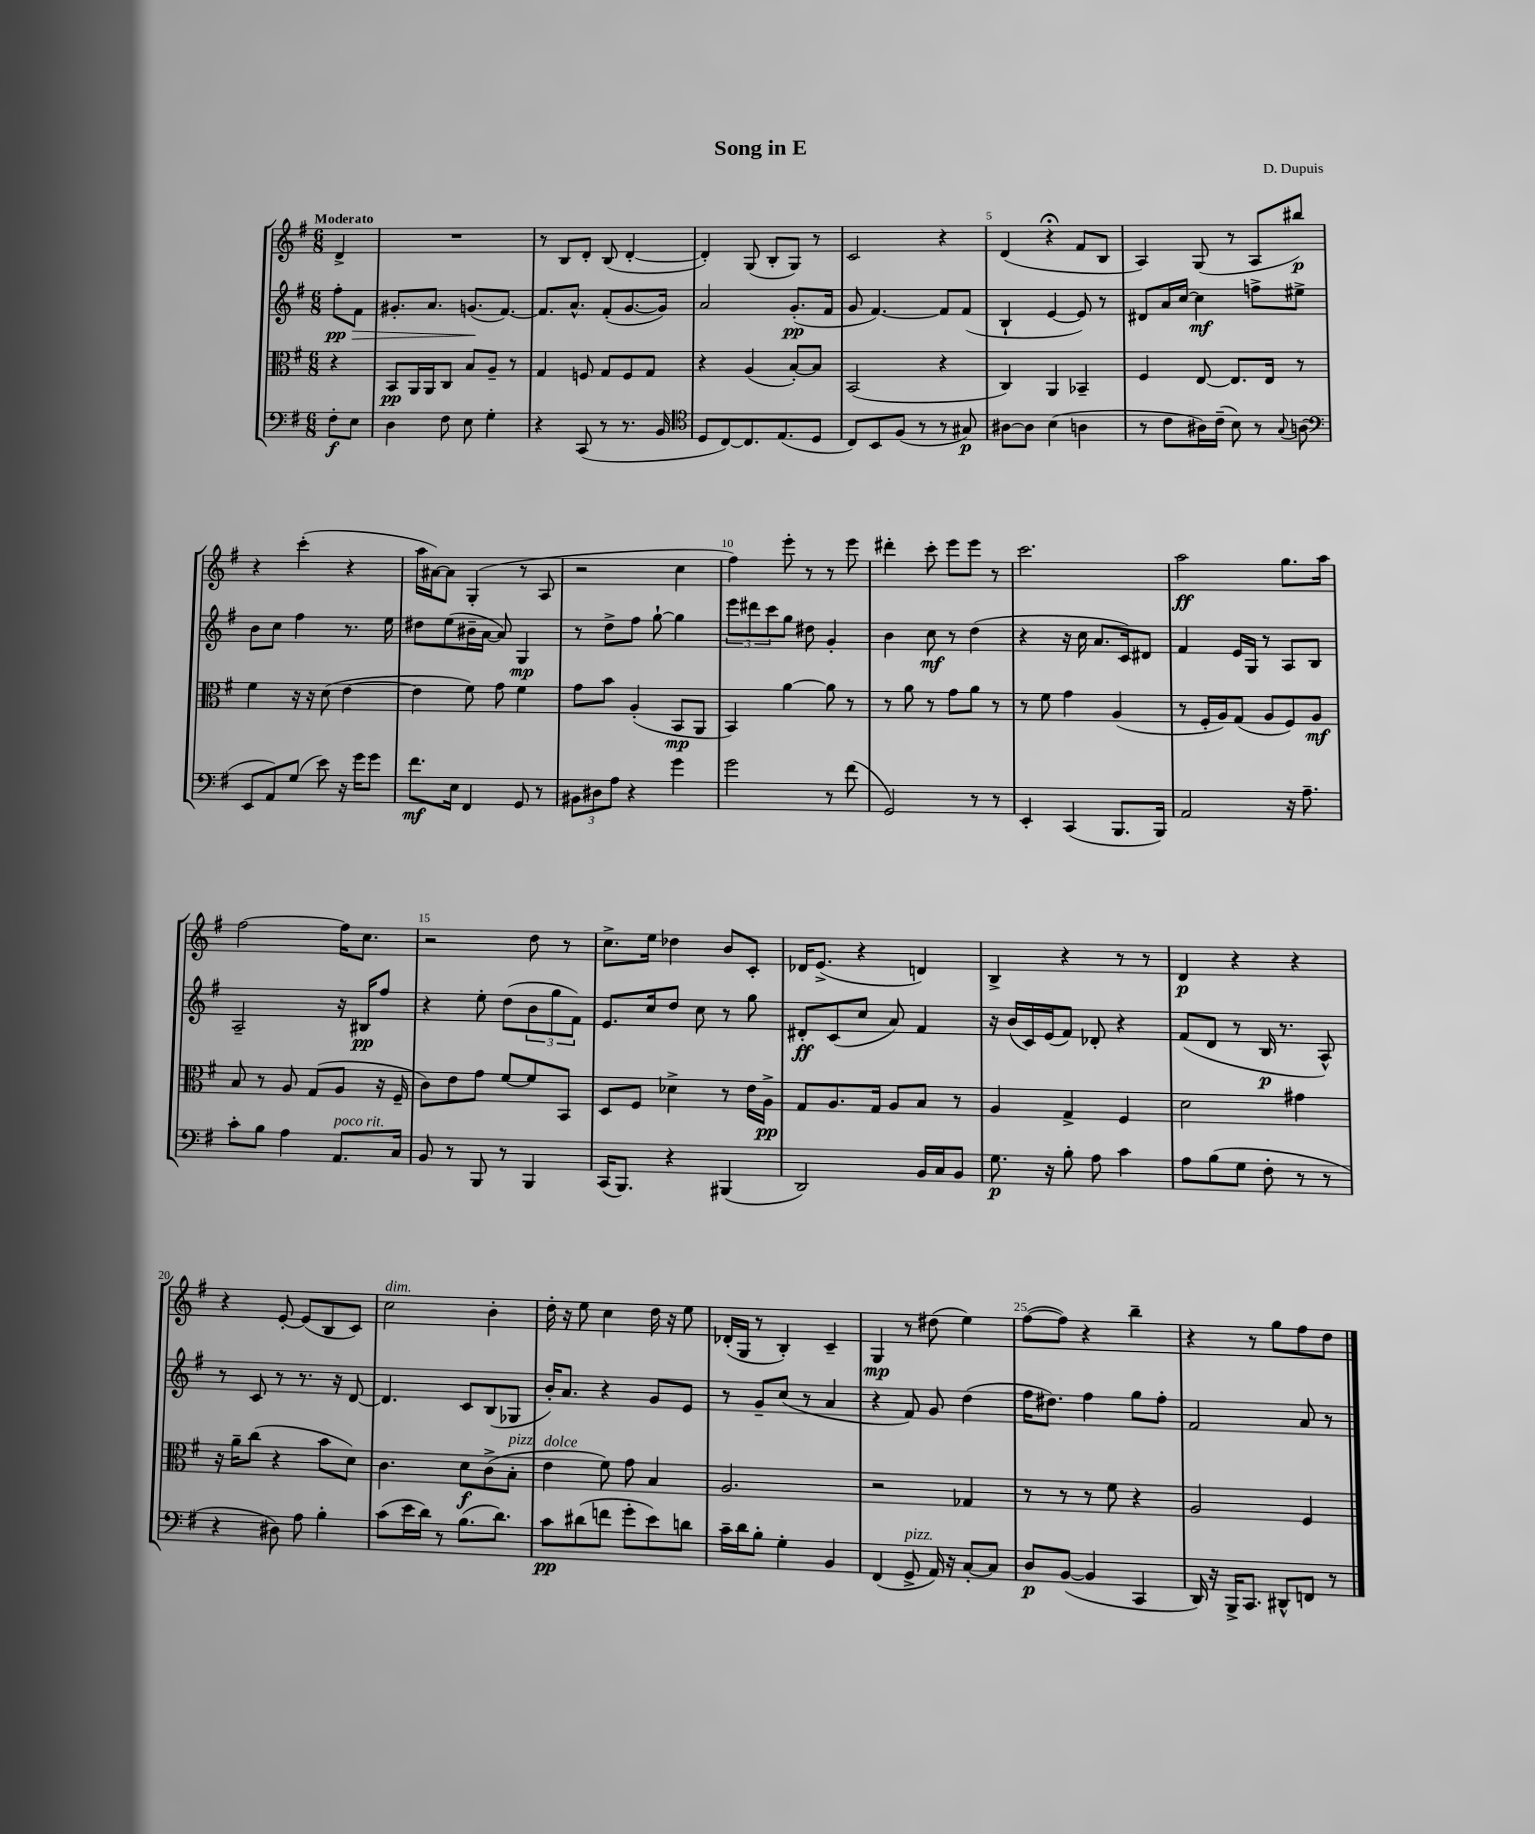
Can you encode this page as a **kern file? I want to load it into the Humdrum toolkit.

**kern	**dynam	**kern	**dynam	**kern	**dynam	**kern	**dynam
*part4	*part4	*part3	*part3	*part2	*part2	*part1	*part1
*staff4	*staff4	*staff3	*staff3	*staff2	*staff2	*staff1	*staff1
*clefF4	*	*clefC3	*	*clefG2	*	*clefG2	*
*k[f#]	*	*k[f#]	*	*k[f#]	*	*k[f#]	*
*M6/8	*	*M6/8	*	*M6/8	*	*M6/8	*
=	=	=	=	=	=	=	=
!	!	!	!	!	!	!LO:TX:a:B:t=Moderato	!
!	!	!	!	!	!LO:HP:b	!	!
8F#'\L	f	4r	.	8ff#'\L	> pp	4d^/	.
8E\J	.	.	.	8f#\J	.	.	.
=1	=1	=1	=1	=1	=1	=1	=1
4D\	.	8BB/L	pp	8.g#X'/L	.	2.r	.
.	.	16AA/L	.	.	.	.	.
.	.	16AA/J	.	8.a/J	.	.	.
8F#\	.	8C/J	.	.	.	.	.
8E\	.	8B/L	.	(8.gn/L	.	.	.
4G'\	.	8A~/J	.	.	.	.	.
.	.	.	.	[8.f#/J)	]	.	.
.	.	8r	.	.	.	.	.
=2	=2	=2	=2	=2	=2	=2	=2
4r	.	4G/	.	8.f#/L]	.	8r	.
.	.	.	.	.	.	8B/L	.
.	.	.	.	8.a^^/J	.	.	.
(8CC/	.	8Fn/	.	.	.	8d'/J	.
8r	.	8G/L	.	(8f#'/L	.	(8B/	.
8.r	.	8F/	.	[8.g/	.	[4d'/	.
.	.	8G/J	.	.	.	.	.
16BB/	.	.	.	16g/Jk])	.	.	.
=3	=3	=3	=3	=3	=3	=3	=3
*clefC4	*	*	*	*	*	*	*
8D/L	.	4r	.	2a/	.	4d'/])	.
[8C/)	.	.	.	.	.	.	.
8.C/]	.	(4A/	.	.	.	(8G/	.
.	.	.	.	.	.	8B'/L	.
(8.E/	.	.	.	.	.	.	.
.	.	[8B'/L)	.	(8.g'/L	pp	8G/J)	.
8D/J	.	8B/J]	.	.	.	8r	.
.	.	.	.	16f#/Jk	.	.	.
=4	=4	=4	=4	=4	=4	=4	=4
8C/L)	.	(2BB/	.	8g/	.	2c/	.
8BB/	.	.	.	[4.f#/)	.	.	.
(8F#/J	.	.	.	.	.	.	.
8r	.	.	.	.	.	.	.
8r	.	4r	.	8f#/L]	.	4r	.
8G#X/)	p	.	.	(8f#/J	.	.	.
=5	=5	=5	=5	=5	=5	=5	=5
[8A#X\L	.	4C/)	.	4B`/	.	(4d/	.
8A#\J]	.	.	.	.	.	.	.
(4B\	.	4AA/	.	[4e/	.	4r;<	.
4An\	.	4BB-X~/	.	8e/])	.	8f#/L	.
.	.	.	.	8r	.	8B/J	.
=6	=6	=6	=6	=6	=6	=6	=6
8r	.	4F#/	.	8d#X/L	.	4A/)	.
8c\L	.	.	.	16a/L	.	.	.
.	.	.	.	[16cc/JJ	.	.	.
16A#X\L)	.	[8E/	.	4cc\]	mf	(8G/	.
(16c~\JJ	.	.	.	.	.	.	.
8B\)	.	8.E/L]	.	.	.	8r	.
8r	.	.	.	8ffn^\L	.	8A/L	.
.	.	16E/Jk	.	.	.	.	.
8qqG/	.	.	.	.	.	.	.
(8An\	.	8r	.	8ee#X^\J	.	8bb#X/J)	p
!!LO:LB:g=z
=7	=7	=7	=7	=7	=7	=7	=7
*clefF4	*	*	*	*	*	*	*
8EE/L	.	4f#\	.	8b\L	.	4r	.
8AA/)	.	.	.	8cc\J	.	.	.
(8G/J	.	16r	.	4ff#\	.	(4ccc'\	.
.	.	16r	.	.	.	.	.
8e\)	.	(8d\	.	.	.	.	.
16r	.	[4e\	.	8.r	.	4r	.
16g\KL	.	.	.	.	.	.	.
8g\J	.	.	.	.	.	.	.
.	.	.	.	16ee\	.	.	.
=8	=8	=8	=8	=8	=8	=8	=8
8.f#\L	mf	4e\]	.	8dd#X\L	.	16aa\LL	.
.	.	.	.	.	.	[16a#X\J)	.
.	.	.	.	(8ee\	.	8a#\J]	.
16E\Jk	.	.	.	.	.	.	.
4FF#/	.	8f#\)	.	16b#X~\L	.	(4G'/	.
.	.	.	.	[16a\JJ	.	.	.
.	.	8g\	.	8a/])	.	.	.
8GG/	.	4f#\	.	4G/	mp	8r	.
8r	.	.	.	.	.	8A/	.
=9	=9	=9	=9	=9	=9	=9	=9
12BB#X\L	.	8g\L	.	8r	.	2r	.
12D#X\	.	.	.	.	.	.	.
.	.	8b\J	.	8dd^\L	.	.	.
12A\J	.	.	.	.	.	.	.
4r	.	(4A'/	.	8ff#\J	.	.	.
.	.	.	.	[8gg`\	.	.	.
4g\	.	8BB/L	mp	4gg\]	.	4cc\	.
.	.	8AA/J	.	.	.	.	.
=10	=10	=10	=10	=10	=10	=10	=10
2g\	.	4BB/)	.	12eee\L	.	4ff#\)	.
.	.	.	.	12ddd#X\	.	.	.
.	.	.	.	12ccc\	.	.	.
.	.	[4a\	.	8gg\J	.	8eee'\	.
.	.	.	.	8dd#X\	.	8r	.
8r	.	8a\]	.	4g'/	.	8r	.
(8f#\	.	8r	.	.	.	8eee\	.
=11	=11	=11	=11	=11	=11	=11	=11
2GG/)	.	8r	.	4b\	.	4ddd#X'\	.
.	.	8a\	.	.	.	.	.
.	.	8r	.	8cc\	mf	8ccc'\	.
.	.	8g\L	.	8r	.	8eee\L	.
8r	.	8a\J	.	(4dd\	.	8eee\J	.
8r	.	8r	.	.	.	8r	.
=12	=12	=12	=12	=12	=12	=12	=12
4EE'/	.	8r	.	4r	.	2.ccc\	.
.	.	8f#\	.	.	.	.	.
(4CC/	.	4g\	.	16r	.	.	.
.	.	.	.	16cc\	.	.	.
.	.	.	.	8.a/L	.	.	.
8.BBB/L	.	(4A/	.	.	.	.	.
.	.	.	.	16c/k)	.	.	.
.	.	.	.	8d#X/J	.	.	.
16BBB/Jk)	.	.	.	.	.	.	.
=13	=13	=13	=13	=13	=13	=13	=13
2AA/	.	8r	.	4f#/	.	2aa\	ff
.	.	16F#'/LL	.	.	.	.	.
.	.	16A/J)	.	.	.	.	.
.	.	(8G/J	.	16e/LL	.	.	.
.	.	.	.	16G/JJ	.	.	.
.	.	8A/L	.	8r	.	.	.
16r	.	8F#/)	.	8A/L	.	8.gg\L	.
8.A~\	.	.	.	.	.	.	.
.	.	8A/J	mf	8B/J	.	.	.
.	.	.	.	.	.	16aa\Jk	.
!!LO:LB:g=z
=14	=14	=14	=14	=14	=14	=14	=14
8c'\L	.	8B/	.	2A~/	.	[2ff#\	.
8B\J	.	8r	.	.	.	.	.
4A\	.	8A/	.	.	.	.	.
.	.	(8G/L	.	.	.	.	.
!LO:TX:a:i:t=poco rit.	!	!	!	!	!	!	!
8.AA/L	.	8A/J	.	16r	.	16ff#\KL]	.
.	.	.	.	16B#X/KL	pp	8.cc\J	.
.	.	16r	.	8ff#/J	.	.	.
16C/Jk	.	16F#~/	.	.	.	.	.
=15	=15	=15	=15	=15	=15	=15	=15
8BB/	.	8c\L)	.	4r	.	2r	.
8r	.	8e\	.	.	.	.	.
8BBB/	.	8g\J	.	8ee'\	.	.	.
8r	.	[8f#/L	.	(8dd\L	.	.	.
4BBB/	.	8f#/]	.	12b\	.	8dd\	.
.	.	.	.	12gg\	.	.	.
.	.	8BB/J	.	.	.	8r	.
.	.	.	.	12f#\J)	.	.	.
=16	=16	=16	=16	=16	=16	=16	=16
(16CC/KL	.	8D/L	.	8.e/L	.	8.cc^\L	.
8.BBB/J)	.	.	.	.	.	.	.
.	.	8F#/J	.	.	.	.	.
.	.	.	.	16cc/k	.	16ee\Jk	.
4r	.	4d-X^\	.	8dd/J	.	4dd-X\	.
.	.	.	.	8cc\	.	.	.
(4BBB#X/	.	8r	.	8r	.	8b/L	.
.	.	16e\LL	.	8gg\	.	8c'/J	.
.	.	16A^\JJ	pp	.	.	.	.
=17	=17	=17	=17	=17	=17	=17	=17
2DD/)	.	8G/L	.	8d#X'/L	ff	16d-X/KL	.
.	.	.	.	.	.	(8.e^/J	.
.	.	8.A/	.	(8c/	.	.	.
.	.	.	.	8cc/J	.	4r	.
.	.	16G/Jk	.	.	.	.	.
.	.	8A/L	.	8a/)	.	.	.
16BB/LL	.	8B/J	.	4f#/	.	4dn/)	.
16C/J	.	.	.	.	.	.	.
8BB/J	.	8r	.	.	.	.	.
=18	=18	=18	=18	=18	=18	=18	=18
8.G\	p	4A/	.	16r	.	4B^/	.
.	.	.	.	(16b/LL	.	.	.
.	.	.	.	16c/)	.	.	.
16r	.	.	.	(16e/J	.	.	.
8B'\	.	4G^/	.	8f#/J)	.	4r	.
8A\	.	.	.	8d-X'/	.	.	.
4c\	.	4F#/	.	4r	.	8r	.
.	.	.	.	.	.	8r	.
=19	=19	=19	=19	=19	=19	=19	=19
8A\L	.	2d\	.	(8f#/L	.	4d/	p
(8B\	.	.	.	8d/J	.	.	.
8G\J	.	.	.	8r	.	4r	.
8F#'\	.	.	.	16B/	p	.	.
.	.	.	.	8.r	.	.	.
8r	.	4g#X\	.	.	.	4r	.
8r	.	.	.	8A^^/)	.	.	.
!!LO:LB:g=z
=20	=20	=20	=20	=20	=20	=20	=20
4r	.	16r	.	8r	.	4r	.
.	.	16a~\KL	.	.	.	.	.
.	.	(8cc\J	.	8c/	.	.	.
8D#X\)	.	4r	.	8r	.	[8e'/	.
8A\	.	.	.	8.r	.	(8e/L]	.
4B'\	.	8b\L	.	.	.	8B/	.
.	.	.	.	16r	.	.	.
.	.	8d\J)	.	[8d/	.	8c/J)	.
=21	=21	=21	=21	=21	=21	=21	=21
!	!	!	!	!	!	!LO:TX:a:i:t=dim.	!
(8c\L	.	4.c\	.	4.d/]	.	2cc\	.
16e\L	.	.	.	.	.	.	.
16d\JJ)	.	.	.	.	.	.	.
8r	.	.	.	.	.	.	.
(8.B\L	.	8d\L	f	8c/L	.	.	.
.	.	(8c^\	.	(8B/	.	4b'\	.
8.d\J)	.	.	.	.	.	.	.
!	!	!LO:TX:a:i:t=pizz.	!	!	!	!	!
.	.	8B'\J	.	8G-X/J	.	.	.
=22	=22	=22	=22	=22	=22	=22	=22
!	!	!LO:TX:a:i:t=dolce	!	!	!	!	!
8c\L	pp	4e\	.	16b'/KL)	.	16dd'\	.
.	.	.	.	8.a/J	.	16r	.
(8d#X\	.	.	.	.	.	8ee\	.
8fn\J	.	8f#\)	.	4r	.	4cc\	.
8g'\L	.	8g\	.	.	.	.	.
8e\)	.	4B/	.	8g/L	.	16dd\	.
.	.	.	.	.	.	16r	.
8dn\J	.	.	.	8e/J	.	8ee\	.
=23	=23	=23	=23	=23	=23	=23	=23
16c~\LL	.	2.A/	.	8r	.	(16d-X'/LL	.
16d\J	.	.	.	.	.	16G/JJ	.
8B'\J	.	.	.	8g~/L	.	8r	.
4G'\	.	.	.	(8cc/J	.	4B'/)	.
.	.	.	.	8r	.	.	.
4BB/	.	.	.	4a/	.	4c~/	.
=24	=24	=24	=24	=24	=24	=24	=24
(4FF#/	.	2r	.	4r	.	4G/	mp
!LO:TX:a:i:t=pizz.	!	!	!	!	!	!	!
8GG^/	.	.	.	8f#/)	.	8r	.
16AA/)	.	.	.	8g/	.	(8dd#X\	.
16r	.	.	.	.	.	.	.
[8C'/L	.	4G-X/	.	(4dd\	.	4ee\)	.
8C/J]	.	.	.	.	.	.	.
=25	=25	=25	=25	=25	=25	=25	=25
8D/L	p	8r	.	16ff#\KL	.	([8ff#\L	.
.	.	.	.	8.dd#X\J)	.	.	.
([8BB/J	.	8r	.	.	.	8ff#\J])	.
4BB/]	.	8r	.	4ff#\	.	4r	.
.	.	8f#\	.	.	.	.	.
4CC/	.	4r	.	8gg\L	.	4bb~\	.
.	.	.	.	8ff#'\J	.	.	.
=26	=26	=26	=26	=26	=26	=26	=26
16DD/)	.	2A/	.	2f#/	.	4r	.
16r	.	.	.	.	.	.	.
16BBB^/KL	.	.	.	.	.	.	.
8.CC/J	.	.	.	.	.	.	.
.	.	.	.	.	.	8r	.
8DD#X^^/L	.	.	.	.	.	8gg\L	.
8FFn/J	.	4F#/	.	8a/	.	8ff#\	.
8r	.	.	.	8r	.	8dd\J	.
==	==	==	==	==	==	==	==
*-	*-	*-	*-	*-	*-	*-	*-
